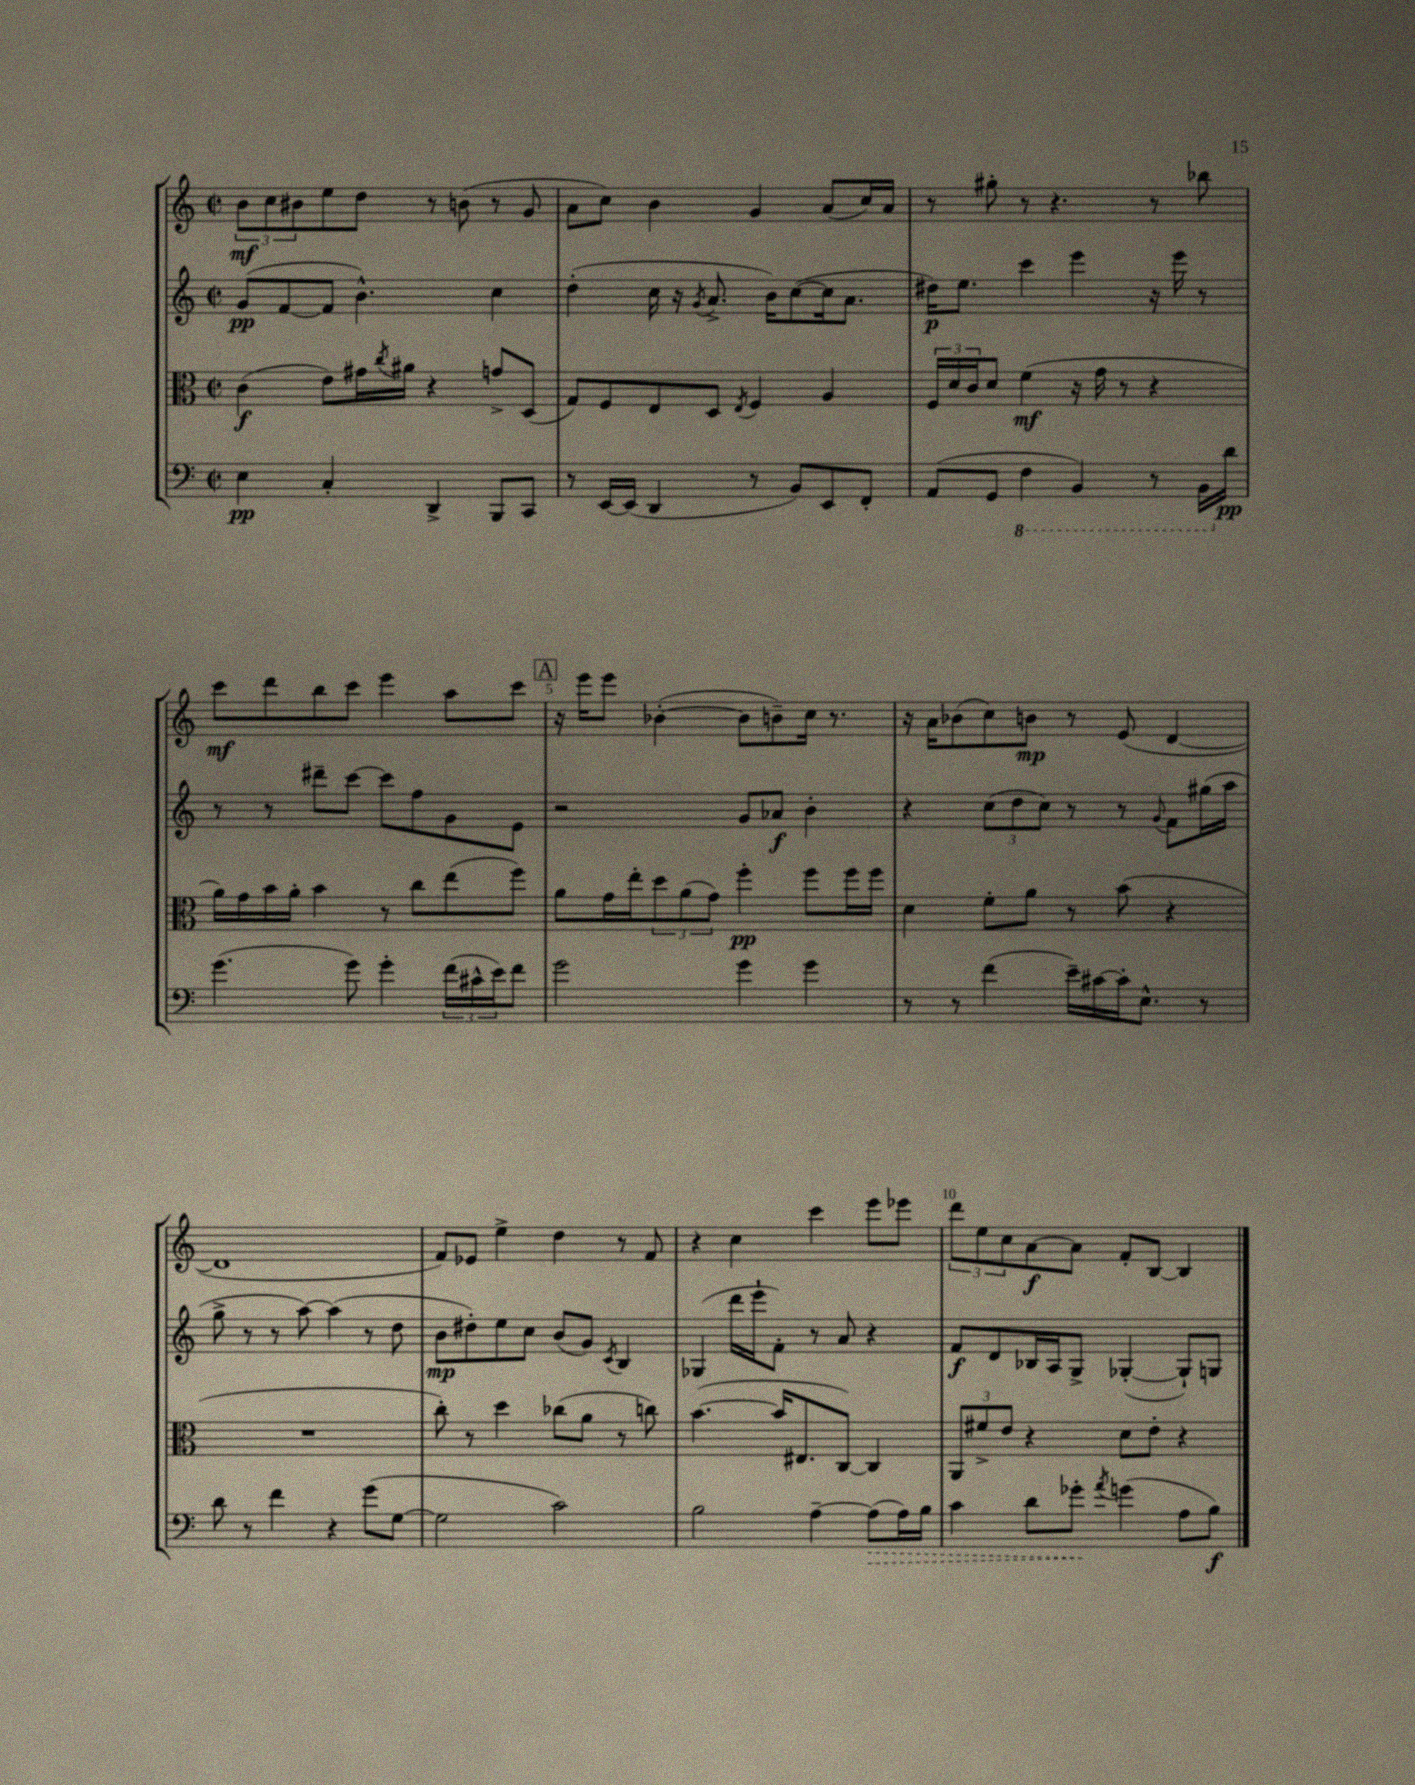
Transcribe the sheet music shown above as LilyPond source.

<<
\new StaffGroup <<
\new Staff = "s0" {
    \clef treble \key c \major \defaultTimeSignature \time 2/2
    \tuplet 3/2 { b'8\mf c''8 bis'8 } e''8 d''8 r8 b'8( r8 g'8 |
    a'8 c''8) b'4 g'4 a'8( c''16) a'16 |
    r8 gis''8-. r8 r4. r8 bes''8 |
    c'''8\mf d'''8 b''8 c'''8 e'''4 a''8 c'''8 |
    \mark \markup { \box "A" } r16 e'''16 e'''8 bes'4~-.( bes'8 b'8--) c''16 r8. |
    r16 a'16 bes'8( c''8) b'8\mp r8 e'8( d'4~ |
    d'1 |
    f'8) ees'8 e''4-> d''4 r8 f'8 |
    r4 c''4 c'''4 e'''8 ees'''8 |
    \tuplet 3/2 { d'''8 e''8 c''8 } a'8~\f a'8 f'8-. b8~ b4 \bar "|." |
}
\new Staff = "s1" {
    \clef treble \key c \major \defaultTimeSignature \time 2/2
    g'8\pp( f'8~ f'8 b'4.-^) c''4 |
    d''4-.( c''16 r16 \acciaccatura { g'8 } a'8.-> b'16) c''8~( c''16 a'8. |
    dis''16\p) e''8. c'''4 e'''4 r16 e'''16 r8 |
    r8 r8 dis'''8-- c'''8~ c'''8 f''8 g'8 e'8 |
    \mark \markup { \box "A" } r2 g'8 aes'8\f b'4-. |
    r4 \tuplet 3/2 { c''8( d''8 c''8) } r8 r8 \appoggiatura { g'8 } f'8 gis''16( a''16 |
    g''8-> r8 r8 a''8~) a''4( r8 d''8 |
    b'8\mp dis''8-.) e''8 c''8 b'8( g'8) \acciaccatura { c'8 } b4 |
    ges4( d'''16 e'''16-! f'8-.) r8 a'8 r4 |
    f'8\f d'8 bes16 a16 g8-> ges4~-.( ges8-!) g8 \bar "|." |
}
\new Staff = "s2" {
    \clef alto \key c \major \defaultTimeSignature \time 2/2
    c'4\f( e'8) gis'16 \acciaccatura { c''8 } ais'16 r4 g'8-> d8( |
    g8) f8 e8 d8 \acciaccatura { e8 } f4 a4 |
    \tuplet 3/2 { f16 d'16 c'16 } d'8 f'4\mf( r16 g'16 r8 r4 |
    a'16) g'16 b'16 a'16-. b'4 r8 c''8 e''8( f''8) |
    \mark \markup { \box "A" } a'8 g'16 e''16-. \tuplet 3/2 { d''8 a'8( g'8) } f''4-.\pp f''8 f''16 f''16 |
    d'4 f'8-. a'8 r8 b'8( r4 |
    R1 |
    c''8-.) r8 d''4 ces''8( a'8 r8 c''8) |
    b'4.~( b'16 eis8. c8~) c4 |
    \tuplet 3/2 { a,8 fis'8-> e'8 } r4 d'8 e'8-. r4 \bar "|." |
}
\new Staff = "s3" {
    \clef bass \key c \major \defaultTimeSignature \time 2/2
    e4\pp c4-. d,4-> b,,8 c,8 |
    r8 e,16~ e,16( d,4 r8 b,8) e,8 f,8-. |
    a,8( g,8 \ottava #-1 f,4 b,,4) r8 b,,16 \ottava #0 d'16\pp |
    g'4.( g'8) g'4-. \tuplet 3/2 { f'16( cis'16-^ e'16) } f'8 |
    \mark \markup { \box "A" } g'2 g'4 g'4 |
    r8 r8 f'4( e'16--) cis'16~ cis'16-. e8.-^ r8 |
    d'8 r8 f'4 r4 g'8( g8~ |
    g2 c'2) |
    b2 a4~-- \once \override Hairpin.style = #'dashed-line a8\>( a16) b16 |
    c'4 d'8 ges'8-.\! \acciaccatura { a'8 } g'4( a8 b8\f) \bar "|." |
}
>>
>>
\layout { \context { \Score \override BarNumber.break-visibility = ##(#f #t #t) barNumberVisibility = #(every-nth-bar-number-visible 5) } }
